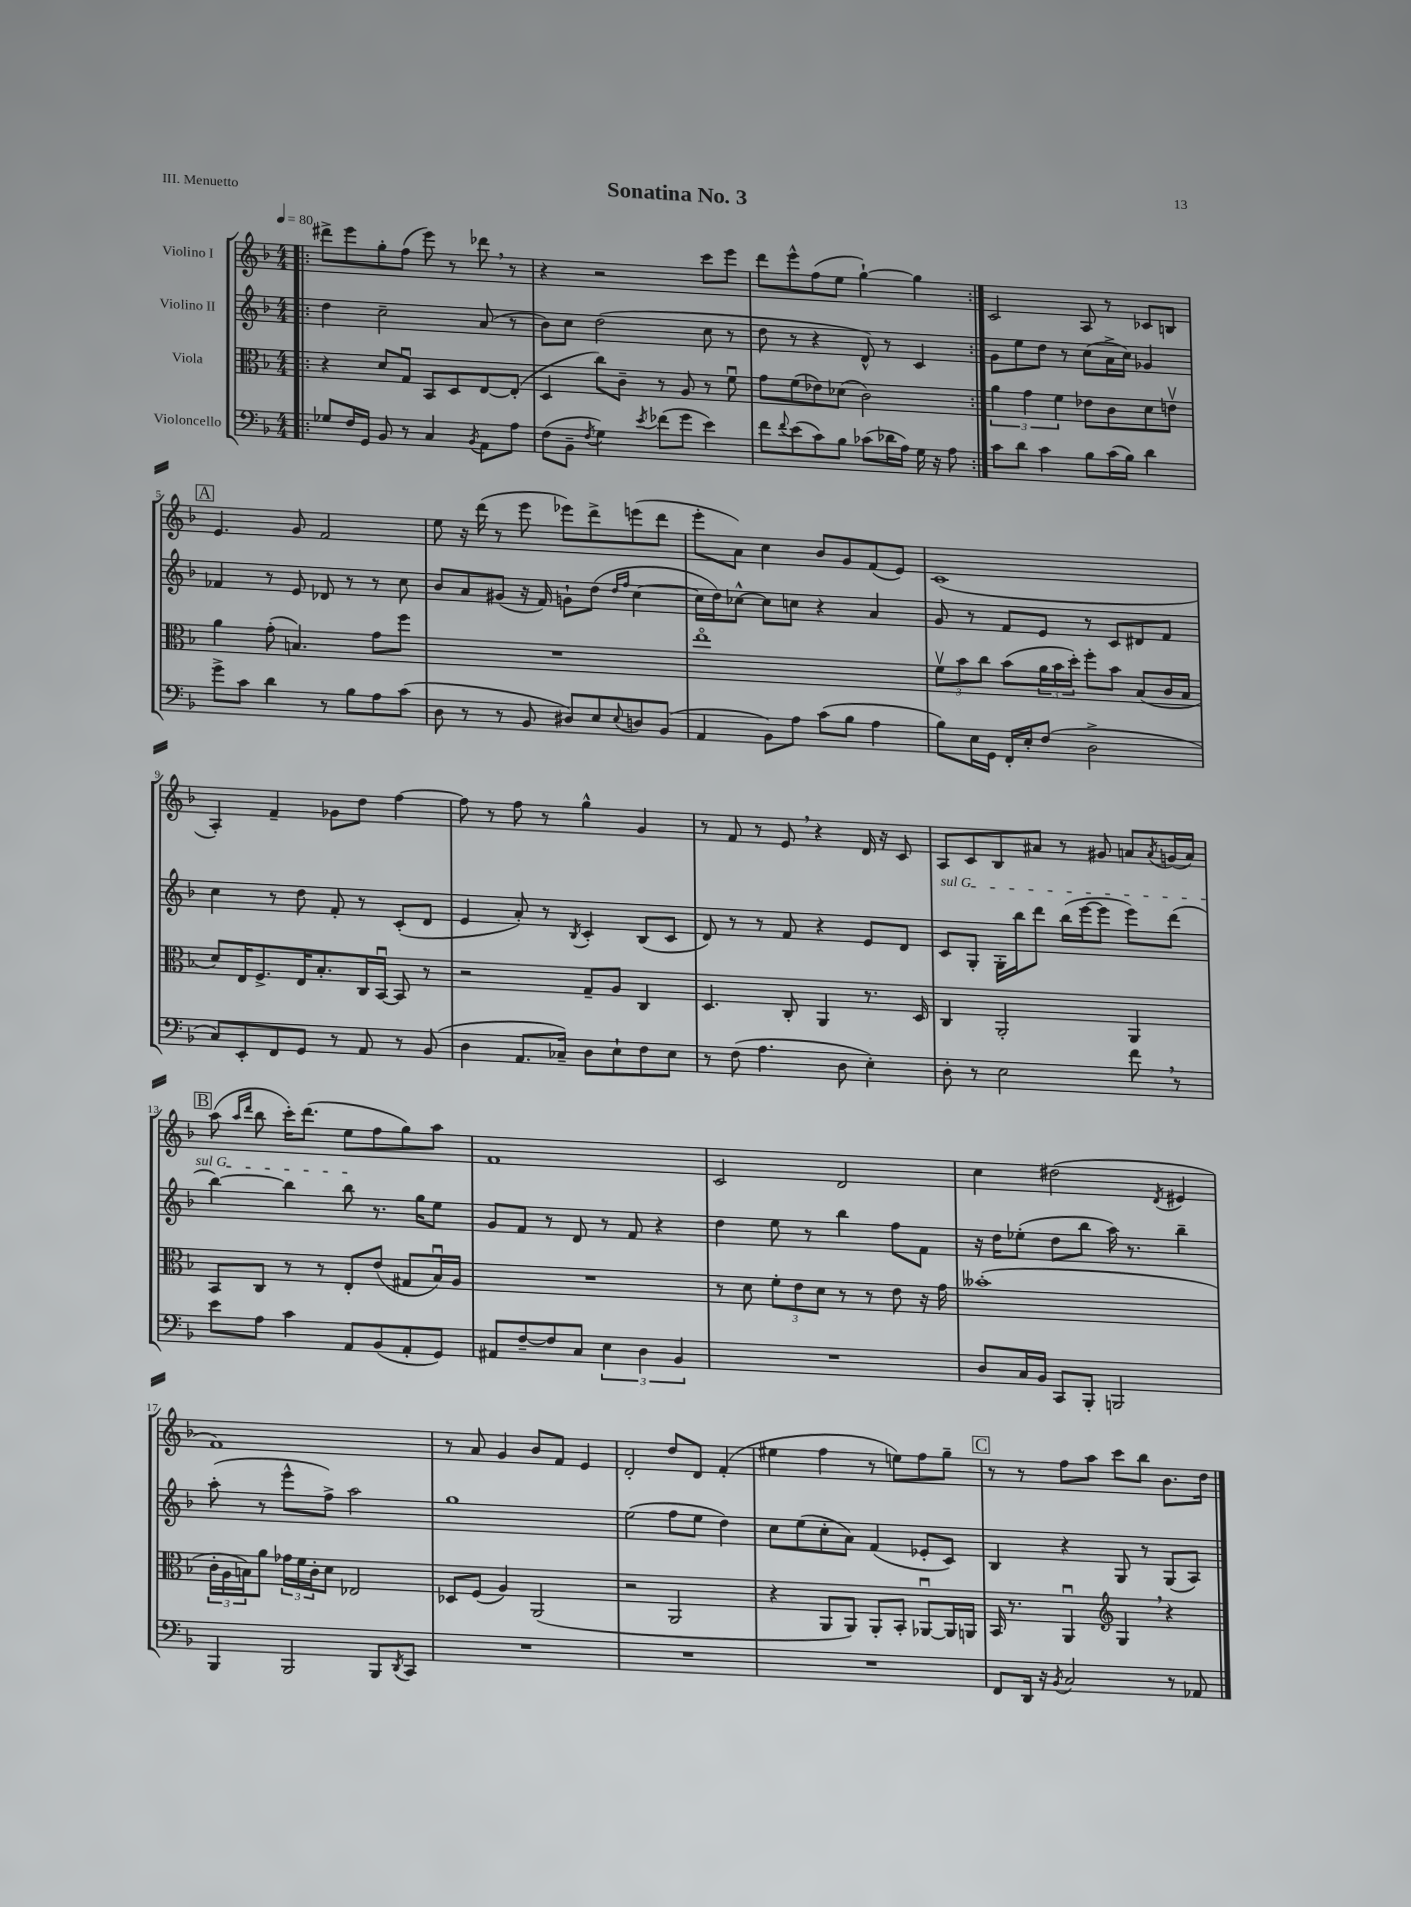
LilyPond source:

\header { title = "Sonatina No. 3" piece = "III. Menuetto" }
<<
\new StaffGroup <<
\new Staff = "s0" \with { instrumentName = "Violino I" } {
    \clef treble \key f \major \numericTimeSignature \time 4/4 \tempo 4 = 80
    \repeat volta 2 { \bar ".|:" dis'''8-> e'''8 g''8-. f''8( e'''8) r8 des'''8 \breathe r8 |
    r4 r2 c'''8 e'''8 |
    d'''8 e'''8-^ f''8( e''8 g''4~-!) g''4 | }
    c'2 a8 r8 ces'8 b8 |
    \mark \markup { \box "A" } e'4. g'8 f'2 |
    e''8 r16 d'''16( r8 e'''8 ees'''8) d'''8-> e'''8( d'''8 |
    e'''8-. a'8) c''4 bes'8 g'8 f'8( e'8) |
    c'1( |
    a4-.) f'4-- ges'8 d''8 f''4~ |
    f''8 r8 f''8 r8 g''4-^ g'4 |
    r8 f'8 r8 e'8 \breathe r4 d'16 r16 c'8 |
    a8 c'8 bes8 ais'8 r8 gis'8 a'8 \acciaccatura { a'8 } g'16( a'16) |
    \mark \markup { \box "B" } a''8( \grace { a''16 d'''16 } bes''8 c'''16-.) d'''8.( e''8 f''8 g''8) a''8 |
    f'1 |
    c'2 d'2 |
    c''4 dis''2( \acciaccatura { d'8 } eis'4 |
    f'1) |
    r8 a'8 g'4 bes'8 f'8 e'4 |
    d'2-. d''8 d'8 f'4-.( |
    eis''4 f''4 r8 e''8) f''8 g''8-- |
    \mark \markup { \box "C" } r8 r8 f''8 a''8 c'''8 bes''8 bes'8. d''16 \bar "|." |
}
\new Staff = "s1" \with { instrumentName = "Violino II" } {
    \clef treble \key f \major \numericTimeSignature \time 4/4
    \repeat volta 2 { \bar ".|:" d''4 c''2-- a'8( r8 |
    bes'8) c''8 d''2( c''8 r8 |
    d''8 r8 r4 d'8-^) r8 c'4 | }
    g'8 e''8 d''8 r8 c''8( a'16-> c''16) ges'4 |
    \mark \markup { \box "A" } fes'4 r8 e'8 des'8 r8 r8 c''8 |
    bes'8 a'8 gis'8( r16 f'16) g'8-! d''8( \grace { d''16 f''16 } c''4~ |
    c''16 d''16) ces''8~-^ ces''8 c''8 r4 a'4 |
    g'8 r8 f'8 e'8 r8 c'8 dis'8 f'8 |
    c''4 r8 d''8 f'8-. r8 c'8-.( d'8 |
    e'4 a'8-.) r8 \acciaccatura { bes8 } c'4-. bes8( c'8 |
    d'8) r8 r8 f'8 r4 e'8 d'8 |
    \once \override TextSpanner.bound-details.left.text = \markup { \italic "sul G" } c'8\startTextSpan g8-. g16-. bes''16 d'''8 bes''16( e'''16~ e'''8 e'''8) d'''8( |
    \mark \markup { \box "B" } bes''4~) bes''4 bes''8\stopTextSpan r8. g''16 e''8 |
    g'8 f'8 r8 d'8 r8 f'8 r4 |
    d''4 e''8 r8 bes''4 f''8 f'8 |
    r16 d''16 ees''8-.( d''8 bes''8 a''16) r8. bes''4-- |
    a''8-.( r8 e'''8-^ f''8->) a''2 |
    g''1 |
    e''2( f''8 e''8 d''4) |
    c''8 e''8( c''8-. a'8) f'4( ees'8-. c'8) |
    \mark \markup { \box "C" } bes4 r4 g8 r8 g8( a8) \bar "|." |
}
\new Staff = "s2" \with { instrumentName = "Viola" } {
    \clef alto \key f \major \numericTimeSignature \time 4/4
    \repeat volta 2 { \bar ".|:" r4 d'8 g8\downbow bes,8 d8 e8~ e8-.( |
    d4 c''8) c'8-- r8 a8 r8 f'8\downbow |
    g'8 f'8( ees'8) des'8( c'2) | }
    \tuplet 3/2 { a'4 g'4 f'4 } ees'8 c'8 d'8 e'8\upbow |
    \mark \markup { \box "A" } a'4 g'8-.( b4.) g'8 f''8 |
    R1 |
    e''1\flageolet |
    \tuplet 3/2 { f'8\upbow bes'8 c''8 } bes'8( \tuplet 3/2 { a'16 bes'16 d''16-.) } f''8-. bes'8 bes8( c'16 bes16 |
    d'8) e16 f8.-> e16 bes8.-. c16 bes,16~\downbow bes,8 r8 |
    r2 g8-- a8 c4 |
    d4. c8-. a,4 r8. d16 |
    c4 a,2-. a,4 |
    \mark \markup { \box "B" } bes,8 c8 r8 r8 e8-. e'8( gis8 bes16\downbow) a16 |
    R1 |
    r8 d'8 \tuplet 3/2 { f'8-. e'8 d'8 } r8 r8 e'8 r16 g'16 |
    beses'1-.( |
    \tuplet 3/2 { c'16-. a16 b16) } a'8 \tuplet 3/2 { ges'16 f'16 c'16-. } d'8 ees2 |
    des8 f8( a4) a,2( |
    r2 a,2 |
    r4 a,8 a,8) a,8-. bes,8-. aes,8~\downbow aes,16 a,16 |
    \mark \markup { \box "C" } bes,16 r8. a,4\downbow \clef treble g4 \breathe r4 \bar "|." |
}
\new Staff = "s3" \with { instrumentName = "Violoncello" } {
    \clef bass \key f \major \numericTimeSignature \time 4/4
    \repeat volta 2 { \bar ".|:" ges8 f16 g,16 bes,8 r8 c4 \acciaccatura { bes,8 } a,8 a8 |
    f8( bes,8-- \acciaccatura { f8 } g4) \acciaccatura { e'8 } fes'8( g'8 e'4) |
    f'8 \appoggiatura { f'8 } e'8( c'8) bes8 ces'8( des'16 a16) g16 r16 a8 | }
    c'8 d'8 c'4 bes8 c'16( bes16) d'4 |
    \mark \markup { \box "A" } g'8-> c'8 d'4 r8 bes8 a8 c'8( |
    d8 r8 r8 bes,8 dis8) e8 \appoggiatura { e8 } d8 bes,8( |
    a,4 bes,8) a8 c'8( bes8 a4 |
    bes8) e16 g,16 f,16-. e16-. f8( d2-> |
    c8) e,8-. f,8 g,8 r8 a,8 r8 bes,8( |
    d4 a,8. ces16--) d8 e8-! f8 e8 |
    r8 f8( a4. d8 e4-.) |
    d8-. r8 e2 f'8 \breathe r8 |
    \mark \markup { \box "B" } e'8 a8 c'4 a,8 bes,8( a,8-. g,8) |
    ais,8 f8~-- f8 c8 \tuplet 3/2 { e4 d4 bes,4 } |
    R1 |
    d8 c16 bes,16 c,8 bes,,8-. b,,2 |
    bes,,4 bes,,2 bes,,8 \acciaccatura { d,8 } c,8 |
    R1 |
    R1 |
    R1 |
    \mark \markup { \box "C" } f,8 d,16 r16 \acciaccatura { bes,8 } c2 r8 aes,8 \bar "|." |
}
>>
>>
